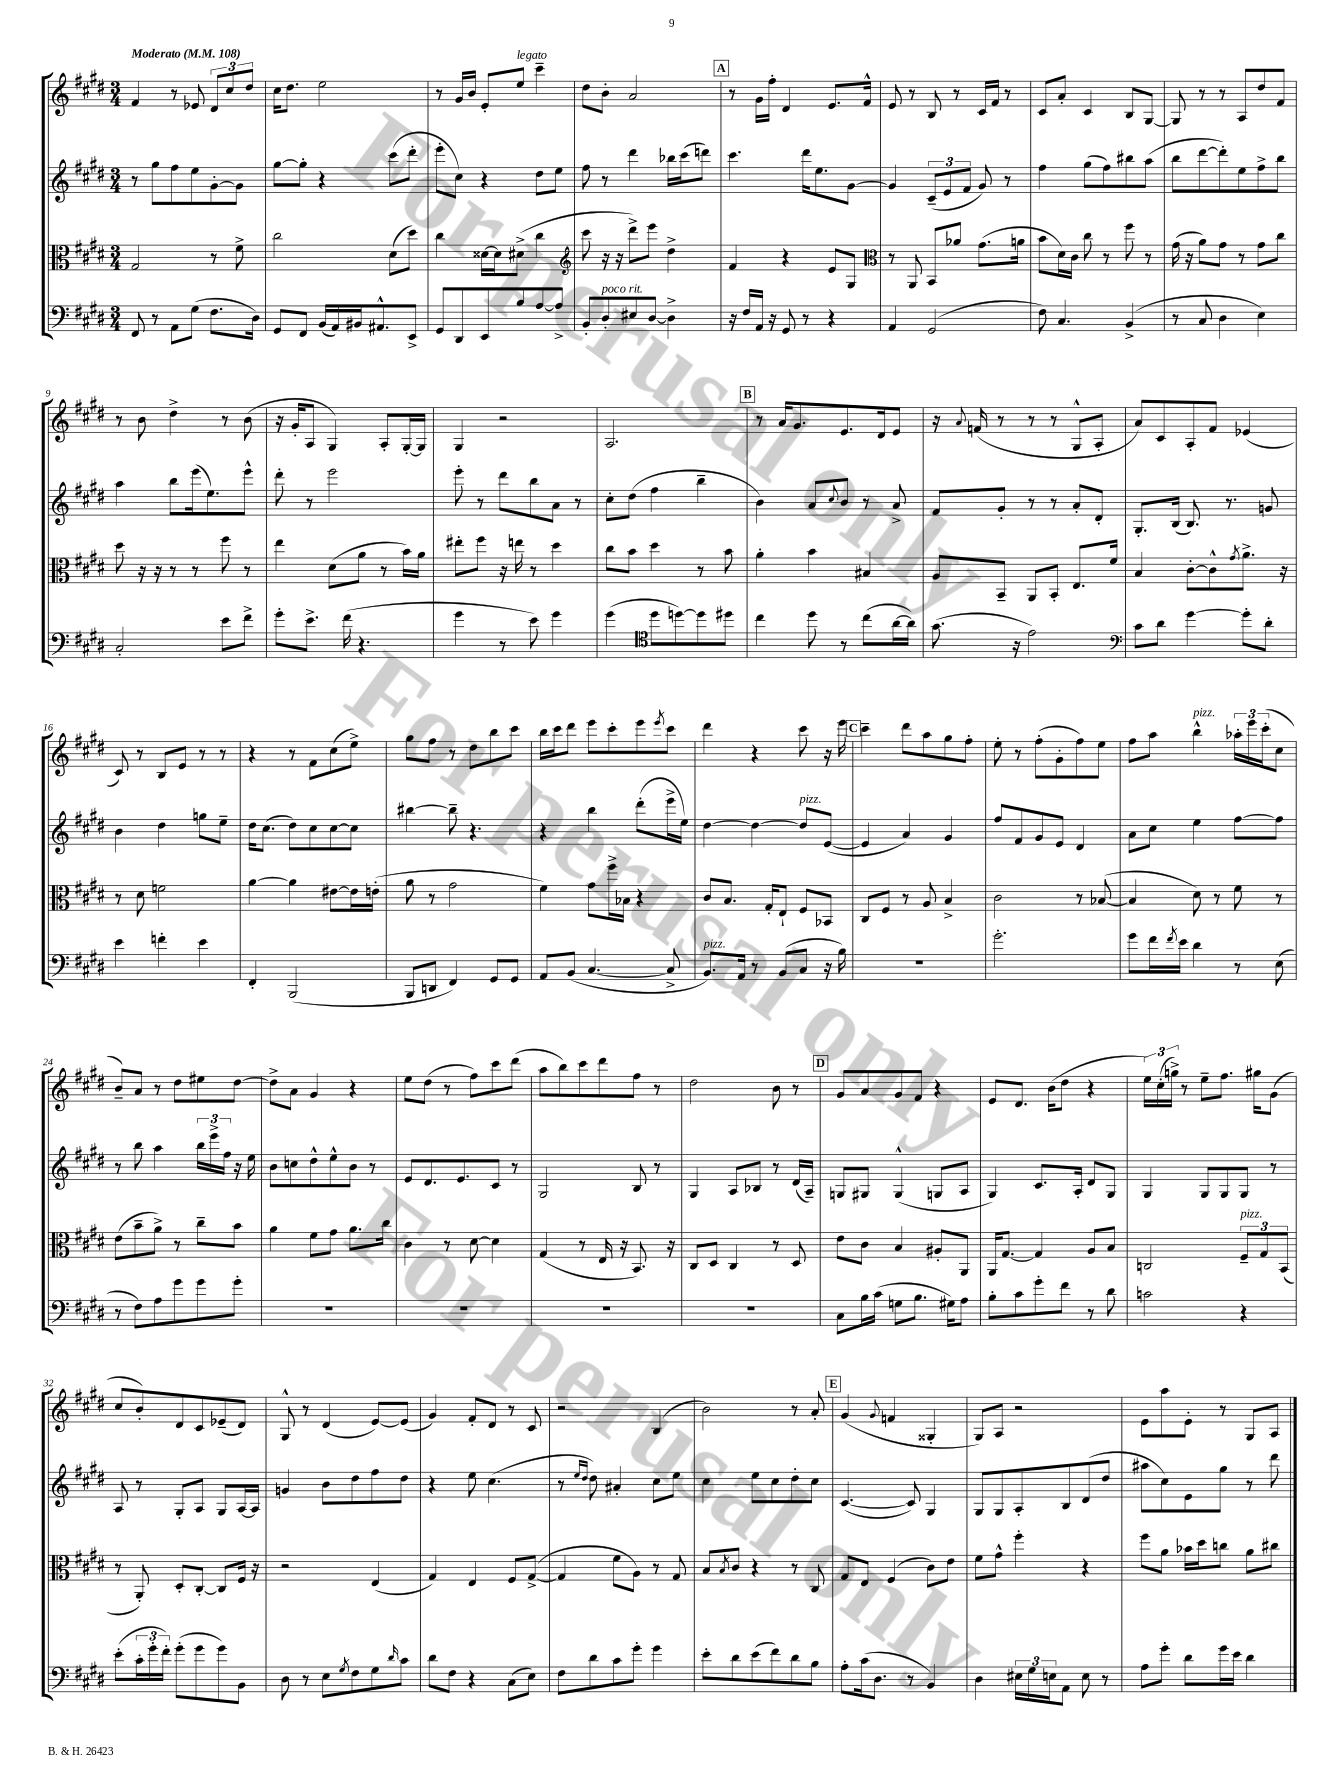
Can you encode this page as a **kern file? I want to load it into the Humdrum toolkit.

**kern	**kern	**kern	**kern
*part4	*part3	*part2	*part1
*staff4	*staff3	*staff2	*staff1
*clefF4	*clefC3	*clefG2	*clefG2
*k[f#c#g#d#]	*k[f#c#g#d#]	*k[f#c#g#d#]	*k[f#c#g#d#]
*M3/4	*M3/4	*M3/4	*M3/4
*MM108	*MM108	*MM108	*MM108
=1	=1	=1	=1
!	!	!	!LO:TX:a:B:t=Moderato
8FF#/	2G#/	8r	4f#/
8r	.	8gg#\L	.
8AA\L	.	8ff#\	8r
(8G#\J	.	8ee\	8e-X/
8.F#\L	8r	[8g#'\	12d#/L
.	.	.	12cc#/
.	8f#^\	8g#\J]	.
.	.	.	12dd#/J
16D#\Jk)	.	.	.
=2	=2	=2	=2
8GG#/L	2cc#\	[8gg#\L	16cc#\KL
.	.	.	8.dd#\J
8FF#/J	.	8gg#'\J]	.
(16BB/LL	.	4r	2ee\
16AA/)	.	.	.
16BB#X/J	.	.	.
8.AA#X^^/	.	.	.
.	(8d#\L	(8ccc#\L	.
8EE^/J	8dd#\J)	8ddd#'\J	.
=3	=3	=3	=3
8GG#/L	4cc#\	8eee'\L	8r
8DD#/	.	8cc#\J)	16g#/LL
.	.	.	16b/JJ
8EE/	[16d##X\LL	4r	8e'/L
.	16d##\J]	.	.
!	!	!	!LO:TX:a:i:t=legato
8B/	(8d#X^\J	.	8ee/J
[8A/	4cc#\	8dd#\L	4ccc#~\
8A^/J]	.	8ee\J	.
=4	=4	=4	=4
*	*clefG2	*	*
8BB'/L	8ccc#\	8ff#\	8dd#\L
!LO:TX:a:i:t=poco rit.	!	!	!
8D#'/	16r	8r	8b'\J
.	16r	.	.
8E#X/	8ddd#^\L)	4ddd#\	2a/
[8D#/J	8eee\J	.	.
4D#^\]	4dd#^\	16bb-X\LL	.
.	.	(16ccc#\J	.
.	.	8dddn\J)	.
!!LO:REH:place=s1:t=A
=5	=5	=5	=5
16r	4f#/	4.ccc#\	8r
16F#/LL	.	.	.
16AA/JJ	.	.	16g#\LL
16r	.	.	16ff#'\JJ
8GG#/	4r	.	4d#/
8r	.	16ddd#\KL	.
.	.	8.ee\	.
4r	8e/L	.	8.e/L
.	8G#/J	[8g#\J	.
.	.	.	16f#^^/Jk
=6	=6	=6	=6
*	*clefC3	*	*
4AA/	8r	4g#/]	8e/
.	8AA/	.	8r
(2GG#/	8BB/L	(12c#~/L	8B/
.	.	12e/	.
.	8a-X/J	.	8r
.	.	12f#/J	.
.	(8.g#\L	8g#/)	16c#/LL
.	.	.	16f#/JJ
.	.	8r	8r
.	16an\Jk	.	.
=7	=7	=7	=7
8F#\)	8b\L	4ff#\	8c#/L
4.C#/	16d#\L)	.	8a'/J
.	16c#\JJ	.	.
.	8cc#\	(8gg#\L	4c#/
.	8r	8ff#\)	.
(4BB^/	8ff#\	8bb#X\	8B/L
.	8r	(8aa\J	[8G#/J
=8	=8	=8	=8
8r	(16g#\	8bb\L	8G#/]
.	16r	.	.
8C#/	8a\L)	[8ddd#\	8r
4D#\	8g#\J	8ddd#'\])	8r
.	8r	8ee\	8A/L
4E\)	8g#\L	8ff#^\	8dd#/
.	8cc#\J	8bb\J	8f#/J
!!LO:LB:g=z
=9	=9	=9	=9
2C#'/	8dd#\	4aa\	8r
.	16r	.	8b\
.	16r	.	.
.	8r	8bb\L	4dd#^\
.	8r	(16eee\k	.
.	.	8.ee\)	.
8e\L	8ff#\	.	8r
8f#^\J	8r	8eee^^\J	(8b\
=10	=10	=10	=10
8g#'\L	4ee\	8ddd#'\	16r
.	.	.	16g#'/KL
8.e^\J	.	8r	8A/J
.	(8d#\L	2eee\	4G#/)
(16f#\	.	.	.
4.r	8a\J	.	.
.	8r	.	8A'/L
.	16b\LL)	.	[16G#'/L
.	16a\JJ	.	16G#/JJ]
=11	=11	=11	=11
4g#\	8ee#X'\L	8eee'\	4G#/
.	8ff#\J	8r	.
8r	16r	8ddd#\L	2r
.	16een\	.	.
8e\)	8r	8bb\	.
4g#\	4dd#\	8a\J	.
.	.	8r	.
=12	=12	=12	=12
(4g#\	8cc#\L	8cc#'\L	2.A/
.	8b\J	(8dd#\J	.
*clefC4	*	*	*
8dd#\L	4dd#\	4ff#\	.
[8ddn\)	.	.	.
8dd\]	8r	4bb~\	.
8dd#X\J	8b\	.	.
!!LO:REH:place=s1:t=B
=13	=13	=13	=13
4cc#\	4a'\	4b\)	8r
.	.	.	16a/KL
.	.	.	8.g#/
8dd#\	4b\	8a/L	.
.	.	8qqcc#/	.
8r	.	8b/J	8.e/
(8cc#\L	4B#X/	8r	.
.	.	.	16d#/k
[16a\L	.	8a^/	8e/J
16a\JJ])	.	.	.
=14	=14	=14	=14
(8.g#\	8A/L	8f#/L	16r
.	.	.	8qqa/
.	.	.	(16fn/
.	8BB~/J	8g#'/J	8r
16r	.	.	.
2e\)	8AA/L	8r	8r
.	8BB'/J	8r	8r
.	8.E/L	8a'/L	8G#^^/L
.	.	8d#'/J	8A'/J
.	16f#/Jk	.	.
=15	=15	=15	=15
*clefF4	*	*	*
8c#\L	4B/	8.G#'/L	8a/L)
8d#\J	.	.	8c#/
.	.	(16B/Jk	.
[4g#\	[8c#'\L	8.B/)	8A'/
.	8c#^^\]	.	8f#/J
.	.	8.r	.
.	8qg#/	.	.
8g#'\L]	8.a^\J	.	(4e-X/
8d#'\J	.	8gn/	.
.	16r	.	.
!!LO:LB:g=z
=16	=16	=16	=16
4e\	8r	4b\	8c#/)
.	8d#\	.	8r
4fn'\	2fn\	4dd#\	8B/L
.	.	.	8e/J
4e\	.	8ggn\L	8r
.	.	8ee~\J	8r
=17	=17	=17	=17
4FF#'/	[4a\	16dd#\KL	4r
.	.	(8.cc#\J	.
(2BBB/	4a\]	8dd#\L)	8r
.	.	8cc#\	8f#\L
.	[8e#X\L	[8cc#\	(8cc#\
.	16e#\L]	8cc#\J]	8ee^\J)
.	(16en'\JJ	.	.
=18	=18	=18	=18
8BBB/L	8a\	[4bb#X\	8gg#\L
8DDn/J	8r	.	8ff#\J
4FF#/)	2g#\	8bb#~\]	8r
.	.	4.r	8dd#\L
8GG#/L	.	.	8bb\
8GG#/J	.	.	8ccc#\J
=19	=19	=19	=19
8AA/L	4f#\)	4r	16bb\LL
.	.	.	16ccc#\J
(8BB/J	.	.	8ddd#\J
[4.C#/	8g#\L	4bb\	8eee\L
.	16ff#^\L	.	8ccc#'\
.	16B-X\JJ	.	.
.	4r	(8ddd#'\L	8eee\
.	.	.	8qeee/
8C#^/]	.	16eee^\L	8ccc#\J
.	.	16ee\JJ)	.
=20	=20	=20	=20
!LO:TX:a:i:t=pizz.	!	!	!
8.BB/L)	8c#/L	[4dd#\	4ddd#\
.	8.B/J	.	.
16AA/Jk	.	.	.
8r	.	4dd#\_	4r
.	16G#'/KL	.	.
(8BB/L	8E`/J	.	.
!	!	!LO:TX:a:i:t=pizz.	!
8C#/J	8F#/L	8dd#/L]	8ccc#\
16r	8BB-X/J	([8e/J	16r
16B\)	.	.	16eee\
!!LO:REH:place=s1:t=C
=21	=21	=21	=21
2.r	8C#/L	4e/]	4ccc#~\
.	8F#/J	.	.
.	8r	4a/)	8ddd#\L
.	8A/	.	8aa\
.	4B^/	4g#/	8gg#\
.	.	.	8ff#'\J
=22	=22	=22	=22
2.g#'\	2c#\	8ff#/L	8ee'\
.	.	8f#/	8r
.	.	8g#/	(8ff#'\L
.	.	8e/J	8g#'\
.	8r	4d#/	8ff#\)
.	([8B-X/	.	8ee\J
=23	=23	=23	=23
8g#\L	4B-/]	8a\L	8ff#\L
16f#\L	.	8cc#\J	8aa\J
8qf#/	.	.	.
16e\JJ	.	.	.
!	!	!	!LO:TX:a:i:t=pizz.
4d#\	8d#\)	4ee\	4bb^^\
.	8r	.	.
8r	8f#\	[8ff#\L	24aa-X'\LL
.	.	.	24eee\
.	.	.	(24ccc#'\J
(8E\	8r	8ff#\J]	8cc#\J
!!LO:LB:g=z
=24	=24	=24	=24
8r	(8e\L	8r	8b~/L)
8F#\L)	8b~\	8bb\	8a/J
8A\	8a^\J)	4aa\	8r
8g#\	8r	.	8dd#\L
8g#\	8cc#~\L	24bb\LL	8ee#X\
.	.	24eee^\	.
.	.	24ff#\JJ	.
8g#'\J	8b\J	16r	[8dd#\J
.	.	16ee\	.
=25	=25	=25	=25
2.r	4a\	8b\L	8dd#^\L]
.	.	8ccn\	8a\J
.	8f#\L	8dd#^^\	4g#/
.	8g#\J	8ee^^\	.
.	8.a\L	8b\J	4r
.	.	8r	.
.	16cc#\Jk	.	.
=26	=26	=26	=26
2.r	4c#\	8e/L	8ee\L
.	.	8.d#/	(8dd#\J
.	8r	.	8r
.	.	8.e/	.
.	[8d#\	.	8ff#\L)
.	4d#\]	8c#/J	8ccc#\
.	.	8r	(8ddd#\J
=27	=27	=27	=27
2.r	(4G#/	2G#/	8aa\L
.	.	.	8bb\)
.	8r	.	8ccc#\
.	16E/	.	8ddd#\
.	16r	.	.
.	8.BB/)	8B/	8ff#\J
.	.	8r	8r
.	16r	.	.
=28	=28	=28	=28
2.r	8C#/L	4G#/	2dd#\
.	8D#/J	.	.
.	4C#/	8A/L	.
.	.	8B-X/J	.
.	8r	8r	8b\
.	8D#/	(16d#/LL	8r
.	.	16A~/JJ)	.
!!LO:REH:place=s1:t=D
=29	=29	=29	=29
8C#\L	8e\L	8Gn/L	8g#/L
16B\L	8c#\J	8G#X/J	8a/
(16c#\JJ	.	.	.
8Gn\L	4B/	(4G#^^/	8g#/
8.B\J	.	.	8f#/J
.	8A#X'/L	8Gn/L	4r
16G#X\KL)	.	.	.
8A\J	8AA/J	8A/J	.
=30	=30	=30	=30
8B'\L	16AA/KL	4G#/)	8e/L
.	[8.G#/J	.	.
8c#\	.	.	8.d#/J
8g#'\	4G#/]	8.c#/L	.
.	.	.	(16b\KL
8f#\J	.	.	8dd#\J
.	.	16A'/Jk	.
8r	8A/L	8d#/L	4r
8d#\	8B/J	8G#/J	.
=31	=31	=31	=31
2cn\	2Cn/	4G#/	24ee\LL)
.	.	.	(24cc#'\
.	.	.	24ggn^\JJ)
.	.	.	8r
.	.	8G#/L	8ee~\L
.	.	8G#/	8.ff#\J
!	!LO:TX:a:i:t=pizz.	!	!
4r	12F#~/L	8G#/J	.
.	.	.	16gg#X\KL
.	12G#/	.	.
.	.	8r	(8g#\J
.	(12BB/J	.	.
!!LO:LB:g=z
=32	=32	=32	=32
(8e'\L	8r	8A/	8cc#/L
24c#'\L	8AA'/)	8r	8b'/)
24g#'\	.	.	.
24f#'\JJ)	.	.	.
(8g#'\L	8D#'/L	8G#'/L	8d#/
8g#\	[8C#'/J	8A/J	8c#/
8g#\)	8C#/L]	8G#/L	(8e-X~/
8BB\J	16F#/Jk	[16A/L	8d#/J)
.	16r	16A/JJ]	.
=33	=33	=33	=33
8D#\	2r	4gn/	8G#^^/
8r	.	.	8r
8E\L	.	8b\L	(4d#/
8qG#/	.	.	.
8F#\	.	8dd#\	.
8G#\	(4E/	8ff#\	[8e/L)
16qqd#/	.	.	.
8c#\J	.	8dd#\J	(8e/J]
=34	=34	=34	=34
8d#\L	4G#/)	4r	4g#/)
8F#\J	.	.	.
4r	4E/	8ee\	8f#'/L
.	.	(4.cc#\	8d#/J
(8C#\L	8F#/L	.	8r
8E\J)	([8G#^/J	.	8c#/
=35	=35	=35	=35
8F#\L	4G#/]	8r	2r
.	.	16qqee/LL	.
.	.	16qqdd#/JJ	.
8d#\	.	8dd#\)	.
8c#\	8f#\L	4a#X'/	.
8g#'\J	8A\J)	.	.
4g#\	8r	8cc#\L	(4B/
.	8G#/	8ee\J	.
=36	=36	=36	=36
8e'\L	8B/L	4cc#\	2b\)
.	8qB/	.	.
8d#\	8c#/J	.	.
(8e\	4r	8ee\L	.
8f#\)	.	8cc#\	.
8d#\	8r	8dd#'\	8r
8B\J	8C#/	8cc#\J	8a'/
!!LO:REH:place=s1:t=E
=37	=37	=37	=37
8A'\L	8G#/L	([4.c#/	(4g#/
(16c#\k	8E/J	.	.
8.D#\J	.	.	.
.	.	.	8qqg#/
.	(4F#/	.	4fn/
8r	.	8c#/])	.
4BB/)	8c#\L)	4G#/	4G##X'/
.	8e\J	.	.
=38	=38	=38	=38
4D#\	8f#\L	8G#/L	8G#/L)
.	8g#^^\J	8G#/	8A/J
24E#X\LL	4ff#'\	8A'/	2r
24G#\	.	.	.
24En\J	.	.	.
8AA\J	.	8B/	.
8E\	4r	(8d#/	.
8r	.	8dd#/J	.
=39	=39	=39	=39
8A\L	8ff#\L	8aa#X\L	8e\L
8g#'\J	8a\J	8cc#\)	8aa\
8d#\L	16b-X\LL	8e\	8e'\J
.	16dd#\J	.	.
16g#\L	8ccn\J	8gg#\J	8r
16e\JJ	.	.	.
4d#\	8a\L	8r	8G#/L
.	8cc#X\J	8ddd#\	8A/J
==	==	==	==
*-	*-	*-	*-
